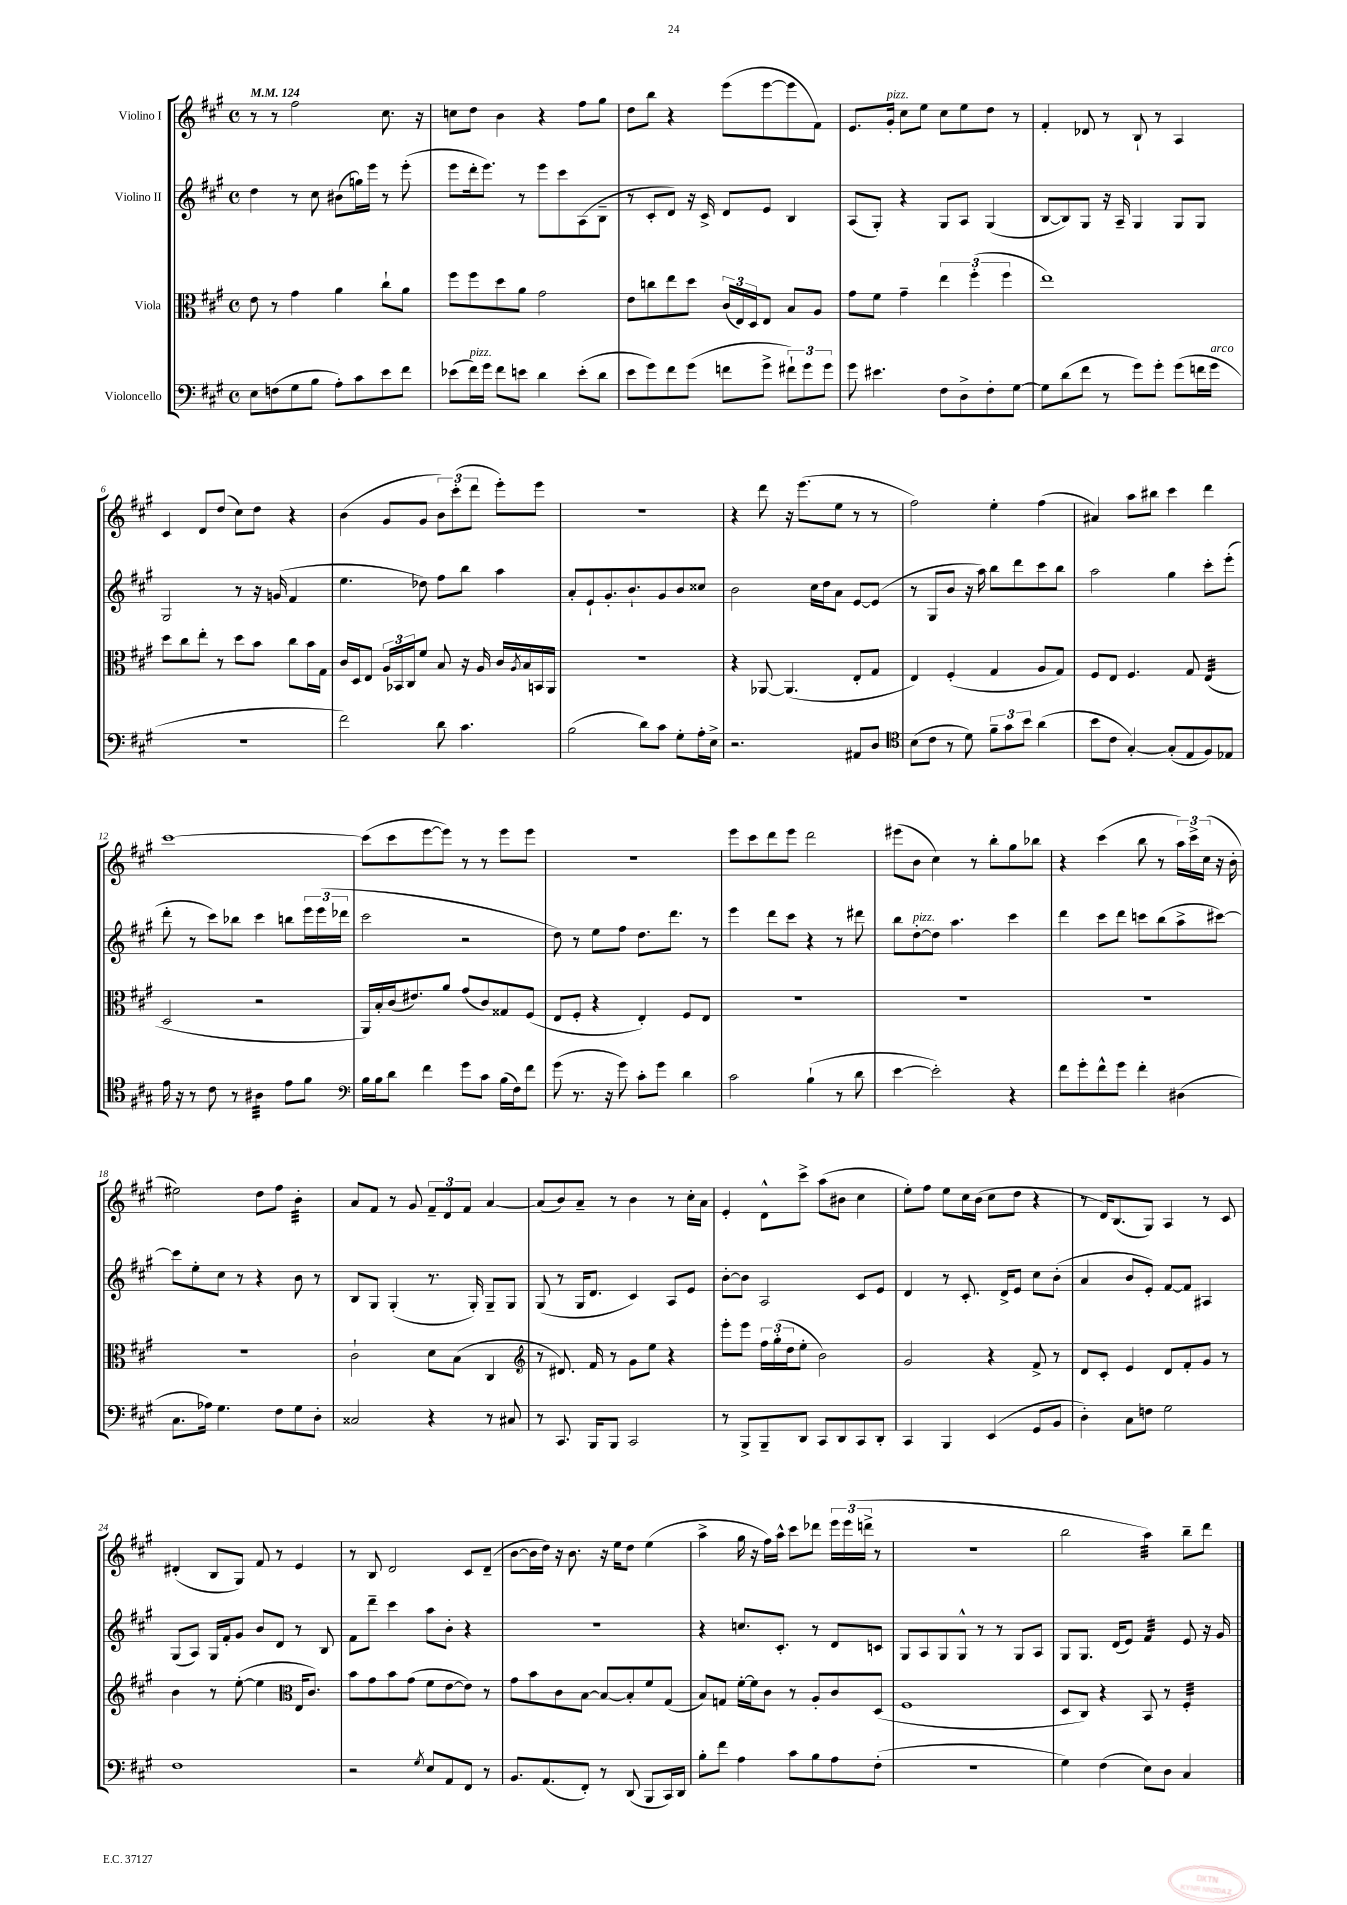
<<
\new StaffGroup <<
\new Staff = "s0" \with { instrumentName = "Violino I" } {
    \clef treble \key a \major \defaultTimeSignature \time 4/4 \tempo 4 = 124
    r8 r8 fis''2 cis''8. r16 |
    c''8 d''8 b'4 r4 fis''8 gis''8 |
    d''8 b''8 r4 e'''8( e'''8~ e'''8 fis'8) |
    e'8. gis'16-.^\markup { \italic "pizz." } cis''8 e''8 cis''8 e''8 d''8 r8 |
    fis'4-. des'8 r8 b8-! r8 a4 |
    cis'4 d'8 d''8( cis''8) d''8 r4 |
    b'4( gis'8 gis'8 \tuplet 3/2 { b'8) cis'''8-.( d'''8 } e'''8-.) e'''8 |
    R1 |
    r4 d'''8 r16 e'''8.( e''8 r8 r8 |
    fis''2) e''4-. fis''4( |
    ais'4) a''8 bis''8 cis'''4 d'''4 |
    cis'''1~ |
    cis'''8( cis'''8 e'''8~ e'''8) r8 r8 e'''8 e'''8 |
    R1 |
    e'''8 cis'''8 d'''8 e'''8 d'''2 |
    eis'''8( b'8 cis''4) r8 b''8-. gis''8 bes''8 |
    r4 cis'''4( b''8 r8 \tuplet 3/2 { a''16) cis'''16-> cis''16( } r16 b'16-. |
    eis''2) d''8 fis''8 b'4:32-. |
    a'8 fis'8 r8 gis'8 \tuplet 3/2 { fis'8-- d'8 fis'8 } a'4~ |
    a'8( b'8) a'8-- r8 b'4 r8 cis''16-. a'16 |
    e'4-. d'8-^ cis'''8-> a''8( bis'8 cis''4 |
    e''8-.) fis''8 e''8 cis''16 b'16( cis''8 d''8 r4 |
    r8 d'16) b8.( gis8) a4 r8 cis'8 |
    dis'4-.( b8 gis8) fis'8 r8 e'4 |
    r8 b8 d'2 cis'8 d'8--( |
    b'8~ b'16 d''16) r16 b'8. r16 e''16 d''8 e''4( |
    a''4-> gis''16 r16 fis''16) a''16-^ cis'''8 des'''8 \tuplet 3/2 { e'''16 e'''16( d'''16-> } r8 |
    r1 |
    b''2 a''4:32) b''8-- d'''8 \bar "|." |
}
\new Staff = "s1" \with { instrumentName = "Violino II" } {
    \clef treble \key a \major \defaultTimeSignature \time 4/4
    d''4 r8 cis''8 bis'8( g''16) e'''16 r8 e'''8-.( |
    e'''8 d'''16-. e'''8.) r8 e'''8 cis'''8 a8( b8-- |
    r8 cis'8-. d'8) r16 cis'16-> d'8 e'8 b4 |
    a8( gis8-.) r4 gis8 a8 gis4( |
    b8~ b8) gis8 r16 a16-- gis4 gis8 gis8 |
    gis2 r8 r16 g'16( fis'4 |
    e''4. des''8) fis''8 b''8 a''4 |
    a'8-. e'8-! gis'8.-. b'8.-! gis'8 b'8 cisis''8 |
    b'2 cis''16 d''16 a'8 e'8~ e'8( |
    r8 gis8 b'8 r16 a''16) b''8 d'''8 cis'''8 b''8 |
    a''2 gis''4 cis'''8-. e'''8-.( |
    d'''8-. r8 cis'''8) bes''8 cis'''4 b''8 \tuplet 3/2 { e'''16 e'''16( des'''16 } |
    cis'''2 r2 |
    d''8) r8 e''8 fis''8 d''8. d'''8. r8 |
    e'''4 d'''8 cis'''8 r4 r8 dis'''8 |
    b''8 d''8~-.^\markup { \italic "pizz." } d''8 a''4. cis'''4 |
    d'''4 cis'''8 d'''8 c'''8 b''8( a''8-> cis'''8~) |
    cis'''8 e''8-. cis''8 r8 r4 b'8 r8 |
    b8 gis8 gis4-.( r8. gis16-.) gis8-- gis8 |
    gis8( r8 gis16 d'8. cis'4) a8 e'8 |
    b'8~-. b'8 a2 cis'8 e'8 |
    d'4 r8 cis'8.-. d'16-> e'8 cis''8 b'8-.( |
    a'4 b'8 e'8-.) fis'8~ fis'8 ais4 |
    gis8( a8) gis16 fis'16-. gis'8 b'8 d'8 r8 b8 |
    fis'8 d'''8-- cis'''4 a''8 b'8-. r4 |
    R1 |
    r4 c''8. cis'8.-. r8 d'8 c'8 |
    gis8 a8 gis8 gis8-^ r8 r8 gis8 a8 |
    gis8 gis8. d'16( e'8) fis'4:32 e'8 r16 gis'16 \bar "|." |
}
\new Staff = "s2" \with { instrumentName = "Viola" } {
    \clef alto \key a \major \defaultTimeSignature \time 4/4
    e'8 r8 gis'4 a'4 cis''8-! a'8 |
    fis''8 fis''8 d''8 a'8 gis'2 |
    e'8 c''8 e''8 d''8 \tuplet 3/2 { cis'16( e16) d16 } e8 b8 a8 |
    gis'8 fis'8 gis'4-- \tuplet 3/2 { e''4 fis''4-.( fis''4 } |
    e''1) |
    d''8 cis''8 e''8-. r8 d''8 b'8 cis''8 b'16 gis16 |
    cis'16 d16 e8 \tuplet 3/2 { a16 bes,16 cis16 } fis'8 b8 r16 a16 cis'16 \acciaccatura { a8 } b16 b,16 a,16 |
    R1 |
    r4 aes,8~ aes,4.( e8-. gis8 |
    e4) fis4-.( gis4 a8 gis8) |
    fis8 e8 fis4. gis8 e4:32( |
    d2 r2 |
    a,16) b16-. cis'16( eis'8.) a'8 gis'8( cis'8) gisis8 fis8( |
    e8 fis8-. r4 e4-.) fis8 e8 |
    R1 |
    R1 |
    R1 |
    R1 |
    cis'2-! d'8 b8( cis4 |
    \clef treble r8 dis'8.) fis'16 r8 gis'8 e''8 r4 |
    e'''8-. e'''8 \tuplet 3/2 { fis''16 gis''16-.( d''16 } e''8-. b'2) |
    gis'2 r4 fis'8-> r8 |
    d'8 cis'8-. e'4 d'8 fis'8-. gis'8 r8 |
    b'4 r8 e''8~-.( e''4 \clef alto e16 cis'8.) |
    b'8 gis'8 b'8 gis'8( fis'8 e'8~ e'8) r8 |
    gis'8 b'8 cis'8 b8~ b8~ b8-. fis'8 gis8( |
    b8) g8 fis'16~-. fis'16 cis'8 r8 a8-. cis'8 d8( |
    fis1 |
    d8 cis8) r4 b,8 r8 fis4:32-. \bar "|." |
}
\new Staff = "s3" \with { instrumentName = "Violoncello" } {
    \clef bass \key a \major \defaultTimeSignature \time 4/4
    e8 f8( gis8 b8 a8-.) cis'8 e'8 fis'8 |
    ees'8( fis'16^\markup { \italic "pizz." }) gis'16 fis'8 e'8 d'4 e'8-.( d'8 |
    e'8 gis'8) fis'8 gis'8( f'8 gis'8-> \tuplet 3/2 { fis'8-!) gis'8 gis'8 } |
    gis'8 eis'4. fis8 d8-> fis8-. gis8~ |
    gis8 d'8( fis'8 r8 gis'8) gis'8-. gis'8( f'16 gis'16^\markup { \italic "arco" } |
    R1 |
    fis'2) d'8 cis'4. |
    b2( d'8) cis'8 gis8-. a16-. e16-> |
    r2. ais,8 d8 |
    \clef tenor b8( cis'8 r8 d'8) \tuplet 3/2 { fis'8-- gis'8 b'8 } a'4( |
    b'8 cis'8 gis4~-.) gis8-.( e8 fis8) ees8 |
    e'16 r16 r8 cis'8 r8 ais4:32 e'8 fis'8 |
    \clef bass b16 b16 d'8 fis'4 gis'8 cis'8 b16( fis16) fis'8 |
    gis'8( r8. r16 gis'8) cis'8-. gis'8 d'4 |
    cis'2 b4-!( r8 d'8 |
    e'4~ e'2-.) r4 |
    fis'8 gis'8-. fis'8-^ gis'8 fis'4-. dis4( |
    cis8. aes16) gis4. fis8 gis8 d8-. |
    cisis2 r4 r8 cis8 |
    r8 cis,8. b,,16 b,,8 cis,2 |
    r8 b,,8-> b,,8-- d,8 cis,8 d,8 cis,8 d,8-. |
    cis,4 b,,4 e,4( gis,8 b,8 |
    d4-.) cis8 f8 gis2 |
    fis1 |
    r2 \acciaccatura { gis8 } e8 a,8 fis,8 r8 |
    b,8. a,8.( fis,8-.) r8 d,8( b,,8 cis,16) d,16 |
    b8-. fis'8 a4 cis'8 b8 a8 fis8-.( |
    R1 |
    gis4) fis4( e8) d8 cis4 \bar "|." |
}
>>
>>
